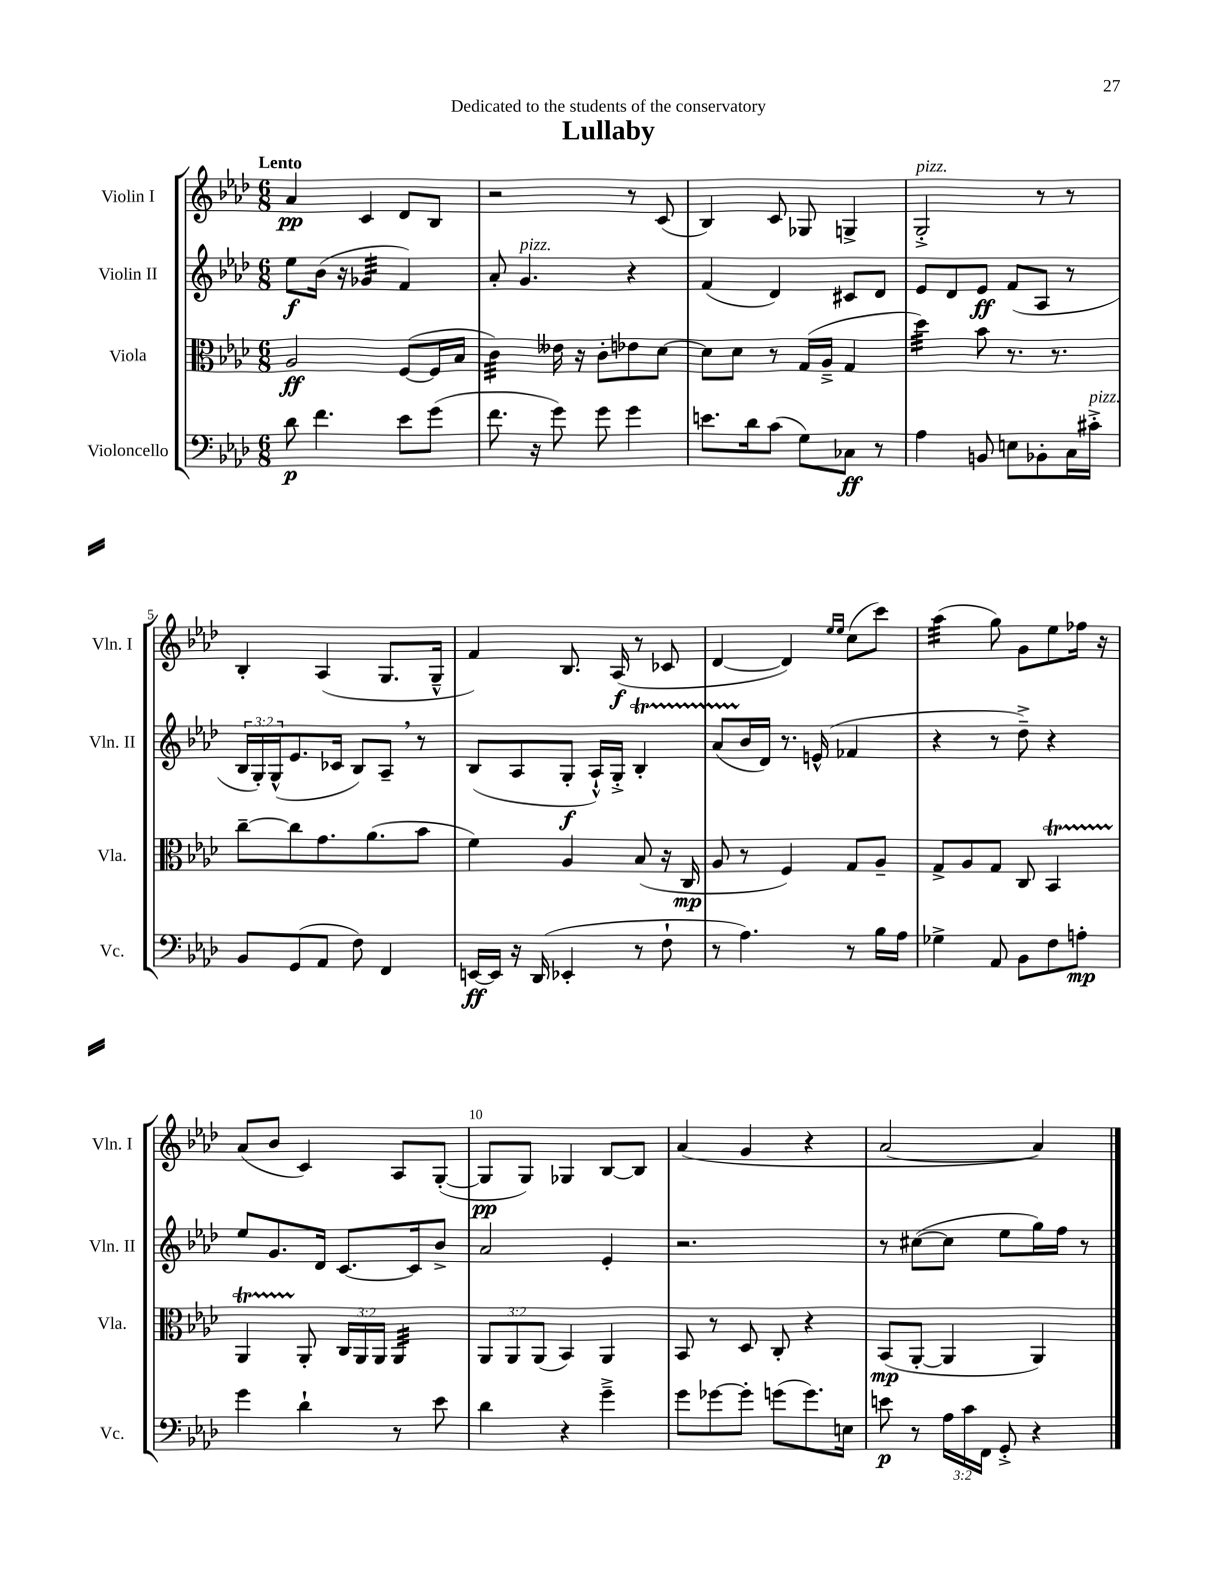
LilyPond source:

\header { title = "Lullaby" dedication = "Dedicated to the students of the conservatory" }
<<
\new StaffGroup <<
\new Staff = "s0" \with { instrumentName = "Violin I" shortInstrumentName = "Vln. I" } {
    \clef treble \key aes \major \numericTimeSignature \time 6/8 \tempo "Lento"
    aes'4\pp c'4 des'8 bes8 |
    r2 r8 c'8( |
    bes4) c'8 ges8 g4-> |
    g2-.->^\markup { \italic "pizz." } r8 r8 |
    bes4-. aes4( g8. g16---^ |
    f'4) bes8. aes16\f( r8 ces'8 |
    des'4~ des'4) \grace { ees''16 ees''16 } c''8( c'''8) |
    aes''4:32( g''8) g'8 ees''8 fes''16 r16 |
    aes'8( bes'8 c'4) aes8 g8~-.( |
    g8\pp g8) ges4 bes8~ bes8 |
    aes'4( g'4 r4 |
    aes'2~ aes'4) \bar "|." |
}
\new Staff = "s1" \with { instrumentName = "Violin II" shortInstrumentName = "Vln. II" } {
    \clef treble \key aes \major \numericTimeSignature \time 6/8 \override Staff.TupletNumber.text = #tuplet-number::calc-fraction-text
    ees''8\f bes'16( r16 ges'4:32 f'4) |
    aes'8-. g'4.^\markup { \italic "pizz." } r4 |
    f'4( des'4) cis'8 des'8 |
    ees'8 des'8 ees'8\ff f'8( aes8 r8 |
    \tuplet 3/2 { bes16 g16-.) g16-^( } ees'8. ces'16 bes8) aes8-- \breathe r8 |
    bes8( aes8 g8-.\f aes16-!-^) g16-.-> bes4-.\startTrillSpan |
    aes'8( bes'16\stopTrillSpan des'16) r8. e'16-^( fes'4 |
    r4 r8 des''8--->) r4 |
    ees''8 g'8. des'16 c'8.~ c'16 bes'8-> |
    aes'2 ees'4-. |
    r2. |
    r8 cis''8~( cis''8 ees''8 g''16) f''16 r8 \bar "|." |
}
\new Staff = "s2" \with { instrumentName = "Viola" shortInstrumentName = "Vla." } {
    \clef alto \key aes \major \numericTimeSignature \time 6/8 \override Staff.TupletNumber.text = #tuplet-number::calc-fraction-text
    aes2\ff f8~( f16 bes16 |
    c'4:32) eeses'16 r16 c'8-. ees'8 des'8~ |
    des'8 des'8 r8 g16( aes16---> g4 |
    des''4:32) bes'8 r8. r8. |
    c''8~-- c''8 g'8. aes'8.( bes'8 |
    f'4) aes4 bes8( r16 c16\mp |
    aes8 r8 f4) g8 aes8-- |
    g8-> aes8 g8 c8 bes,4\startTrillSpan |
    aes,4 aes,8-.\stopTrillSpan \tuplet 3/2 { c16 aes,16 aes,16 } aes,4:32 |
    \tuplet 3/2 { aes,8 aes,8 aes,8( } bes,4) aes,4 |
    bes,8 r8 des8 c8-. r4 |
    bes,8\mp( aes,8~-. aes,4 aes,4) \bar "|." |
}
\new Staff = "s3" \with { instrumentName = "Violoncello" shortInstrumentName = "Vc." } {
    \clef bass \key aes \major \numericTimeSignature \time 6/8 \override Staff.TupletNumber.text = #tuplet-number::calc-fraction-text
    des'8\p f'4. ees'8 g'8( |
    f'8. r16 g'8) g'8 g'4 |
    e'8. des'16 c'8( g8) ces8\ff r8 |
    aes4 b,8 e8 bes,8-. c16 cis'16-.->^\markup { \italic "pizz." } |
    bes,8 g,8( aes,8 f8) f,4 |
    e,16~\ff e,16 r16 des,16( ees,4-. r8 f8-! |
    r8 aes4.) r8 bes16 aes16 |
    ges4-> aes,8 bes,8 f8 a8-.\mp |
    g'4 des'4-! r8 ees'8 |
    des'4 r4 g'4---> |
    g'8 ges'8~ ges'8-. g'8( g'8.) e16 |
    e'8\p r8 \tuplet 3/2 { aes16 c'16 f,16 } g,8-.-> r4 \bar "|." |
}
>>
>>
\layout { \context { \Score \override BarNumber.break-visibility = ##(#f #t #t) barNumberVisibility = #(every-nth-bar-number-visible 5) } }
